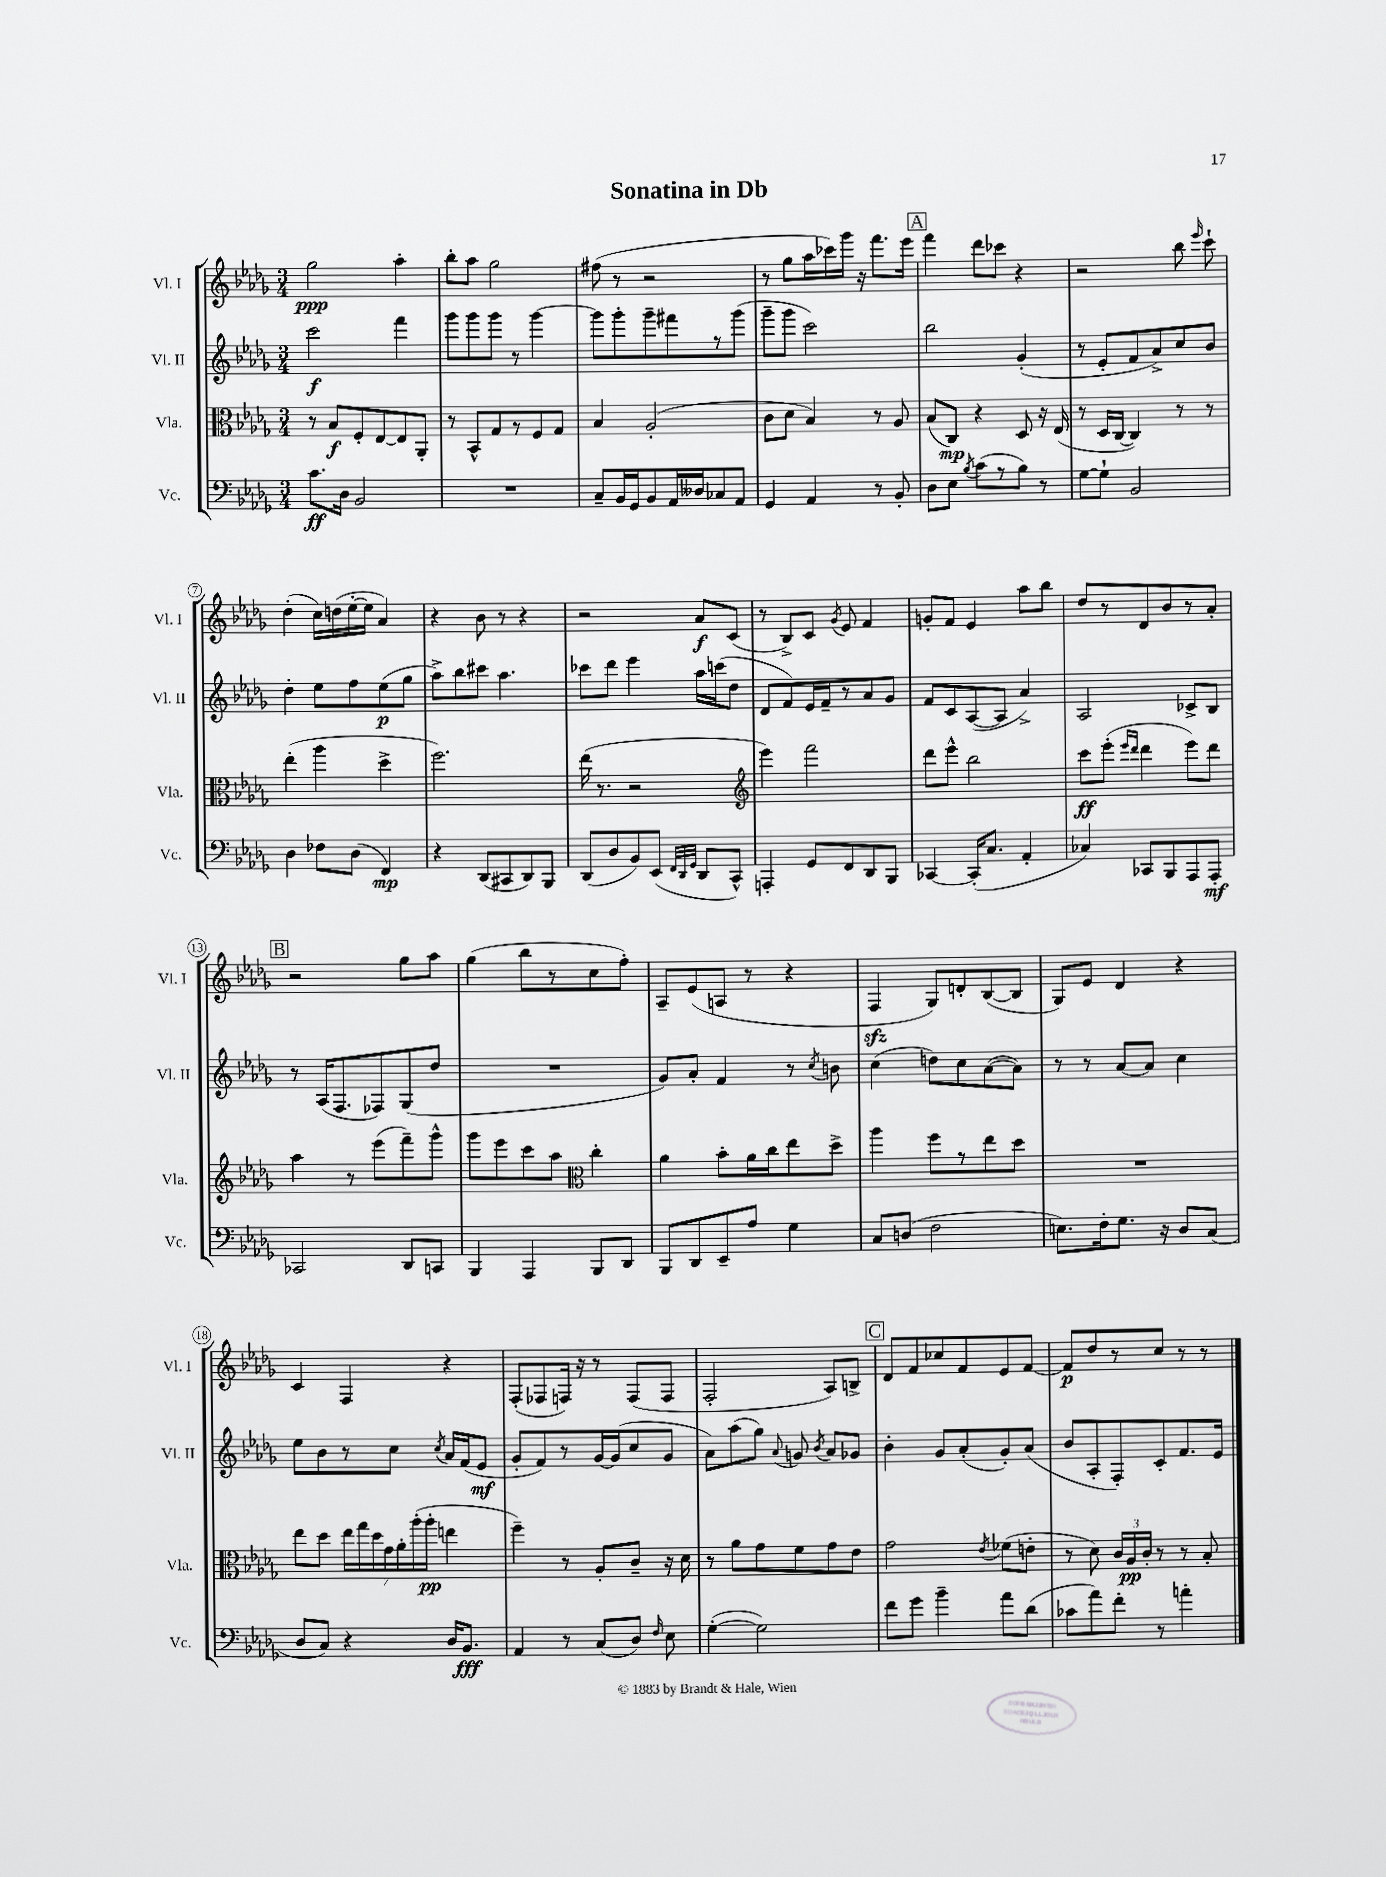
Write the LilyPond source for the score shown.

\header { title = "Sonatina in Db" }
<<
\new StaffGroup <<
\new Staff = "s0" \with { instrumentName = "Vl. I" shortInstrumentName = "Vl. I" } {
    \clef treble \key des \major \numericTimeSignature \time 3/4
    \autoBeamOff ges''2\ppp aes''4-. |
    bes''8[-. aes''8] ges''2 |
    fis''8( r8 r2 |
    r8 ges''8[ aes''16 ces'''16) ges'''16] r16 f'''8.[ ees'''16] |
    \mark \markup { \box "A" } f'''4 des'''8[ ces'''8] r4 |
    r2 bes''8 \grace { ees'''16 } c'''8-! |
    des''4-.( c''16[) d''16( ees''16~-. ees''16] aes'4) |
    r4 bes'8 r8 r4 |
    r2 aes'8[\f c'8]( |
    r8 bes8[->) c'8] \acciaccatura { ges'8 } ees'8 f'4 |
    g'8[-. f'8] ees'4 aes''8[ bes''8] |
    des''8[ r8 des'8 bes'8 r8 aes'8]-. |
    \mark \markup { \box "B" } r2 ges''8[ aes''8] |
    ges''4( bes''8[ r8 c''8 f''8]-.) |
    aes8[-- ees'8( a8] r8 r4 |
    f4\sfz ges8[) d'8-. bes8~( bes8] |
    ges8[) ees'8] des'4 r4 |
    c'4 f4 r4 |
    f8[-.( fes8 f16]) r16 r8 f8[( f8] |
    f2-. aes8[) b8]-> |
    \mark \markup { \box "C" } des'8[ f'8 ces''8 f'8 ees'8 f'8]~ |
    f'8[\p des''8 r8 c''8] r8 r8 \bar "|." |
}
\new Staff = "s1" \with { instrumentName = "Vl. II" shortInstrumentName = "Vl. II" } {
    \clef treble \key des \major \numericTimeSignature \time 3/4
    \autoBeamOff c'''2\f f'''4 |
    ges'''8[ ges'''8 ges'''8] r8 ges'''4~ |
    ges'''8[ ges'''8-. ges'''8-- fis'''8 r8 ges'''8]( |
    ges'''8[-- ges'''8] c'''2) |
    \mark \markup { \box "A" } bes''2 ges'4-.( |
    r8 ees'8[-. f'8 aes'8->) c''8 bes'8] |
    des''4-. ees''8[ f''8 ees''8\p( ges''8] |
    aes''8[->) bes''8 cis'''8] aes''4. |
    ces'''8[ des'''8] ees'''4 aes''16[ c'''16( des''8] |
    des'8[ f'8) ees'16 f'16-- r8 aes'8 ges'8] |
    f'8[ c'8 aes8~( aes8] aes'4->) |
    aes2 ces'8[-> bes8] |
    \mark \markup { \box "B" } r8 aes16[( f8. fes8) ges8( des''8] |
    R2. |
    ges'8[) aes'8]-. f'4 r8 \acciaccatura { c''8 } b'8 |
    c''4( d''8[) c''8 aes'8~( aes'8]) |
    r8 r8 aes'8[~ aes'8] c''4 |
    ees''8[ bes'8 r8 c''8] \acciaccatura { c''8 } aes'16[ f'16( ees'8]\mf |
    ges'8[-. f'8) r8 ges'16~ ges'16( c''8 ges'8] |
    aes'8[) aes''8( ges''8]) \appoggiatura { aes'8 } g'8 \acciaccatura { bes'8 } aes'8[ ges'8] |
    \mark \markup { \box "C" } bes'4-. ges'8[ aes'8-.( ges'8-.) aes'8]( |
    bes'8[ aes8-. f8-.) c'8-. f'8. ees'16] \bar "|." |
}
\new Staff = "s2" \with { instrumentName = "Vla." shortInstrumentName = "Vla." } {
    \clef alto \key des \major \numericTimeSignature \time 3/4
    \autoBeamOff r8 bes8[\f f8-. ees8~ ees8 aes,8]-. |
    r8 bes,8[-^ ges8 r8 f8 ges8] |
    bes4 aes2-.( |
    c'8[ des'8] bes4) r8 aes8 |
    \mark \markup { \box "A" } bes8[( c8]\mp) r4 des8 r16 ees16( |
    r8 des16[ c16]~ c4) r8 r8 |
    ees''4-.( aes''4 des''4-> |
    f''2.) |
    ees''16( r8. r2 |
    \clef treble ees'''4) f'''2 |
    des'''8[ ees'''8]-^ bes''2 |
    c'''8[\ff ees'''8]-.( \grace { ees'''16[ des'''16] } des'''4 ees'''8[) des'''8] |
    \mark \markup { \box "B" } aes''4 r8 ees'''8[( f'''8--) ges'''8]-^ |
    ges'''8[ ees'''8 c'''8 aes''8] \clef alto c''4-. |
    aes'4 bes'8[-. aes'16 c''16 ees''8 des''8]-> |
    aes''4 f''8[ r8 ees''8 des''8] |
    R2. |
    ees''8[ des''8] \tuplet 7/4 { ees''16[ ges''16 des''16 ges'16 aes'16-. aes''16-.( aes''16]-.\pp } e''4 |
    f''4--) r8 aes8[-. c'8]-- r16 des'16 |
    r8 aes'8[ ges'8 f'8 ges'8 ees'8] |
    \mark \markup { \box "C" } ges'2 \acciaccatura { ees'8 } fes'8[( e'8]-. |
    r8 des'8) \tuplet 3/2 { c'16[ aes16\pp c'16]-. } r8 r8 bes8-. \bar "|." |
}
\new Staff = "s3" \with { instrumentName = "Vc." shortInstrumentName = "Vc." } {
    \clef bass \key des \major \numericTimeSignature \time 3/4
    \autoBeamOff c'8.[\ff des16] bes,2 |
    R2. |
    c8[-- bes,16 ges,16 bes,8 aes,16 deses16 ces8 aes,8] |
    ges,4 aes,4 r8 bes,8-. |
    \mark \markup { \box "A" } des8[ ees8] \acciaccatura { bes8 } c'8[( r8 bes8]) r8 |
    ges8[~ ges8]-! bes,2 |
    des4 fes8[ des8]( f,4\mp) |
    r4 des,8[( cis,8 des,8) bes,,8] |
    des,8[( des8 bes,8) ees,8]( \grace { f,32[ des,32 ges,32] } des,8[ c,8]-^) |
    a,,4-. ges,8[ f,8 des,8 bes,,8] |
    ces,4~ ces,16[-.( c8.] aes,4-. |
    ces4) ces,8[ bes,,8 aes,,8 aes,,8]-.\mf |
    \mark \markup { \box "B" } ces,2 des,8[ c,8] |
    bes,,4 aes,,4 bes,,8[ des,8] |
    bes,,8[ des,8 ees,8-- aes8] ges4 |
    c8[ d8]( f2 |
    e8.[) f16-. ges8.] r16 des8[ c8]( |
    des8[ c8]) r4 des16[ bes,8.]\fff |
    aes,4 r8 c8[( des8]) \grace { f16 } ees8 |
    ges4~-.( ges2) |
    \mark \markup { \box "C" } f'8[ ges'8] bes'4-- aes'8[ des'8]( |
    ces'8[ aes'8) f'8]-. r8 a'4-. \bar "|." |
}
>>
>>
\layout { \context { \Score \override BarNumber.stencil = #(make-stencil-circler 0.1 0.3 ly:text-interface::print) } }
